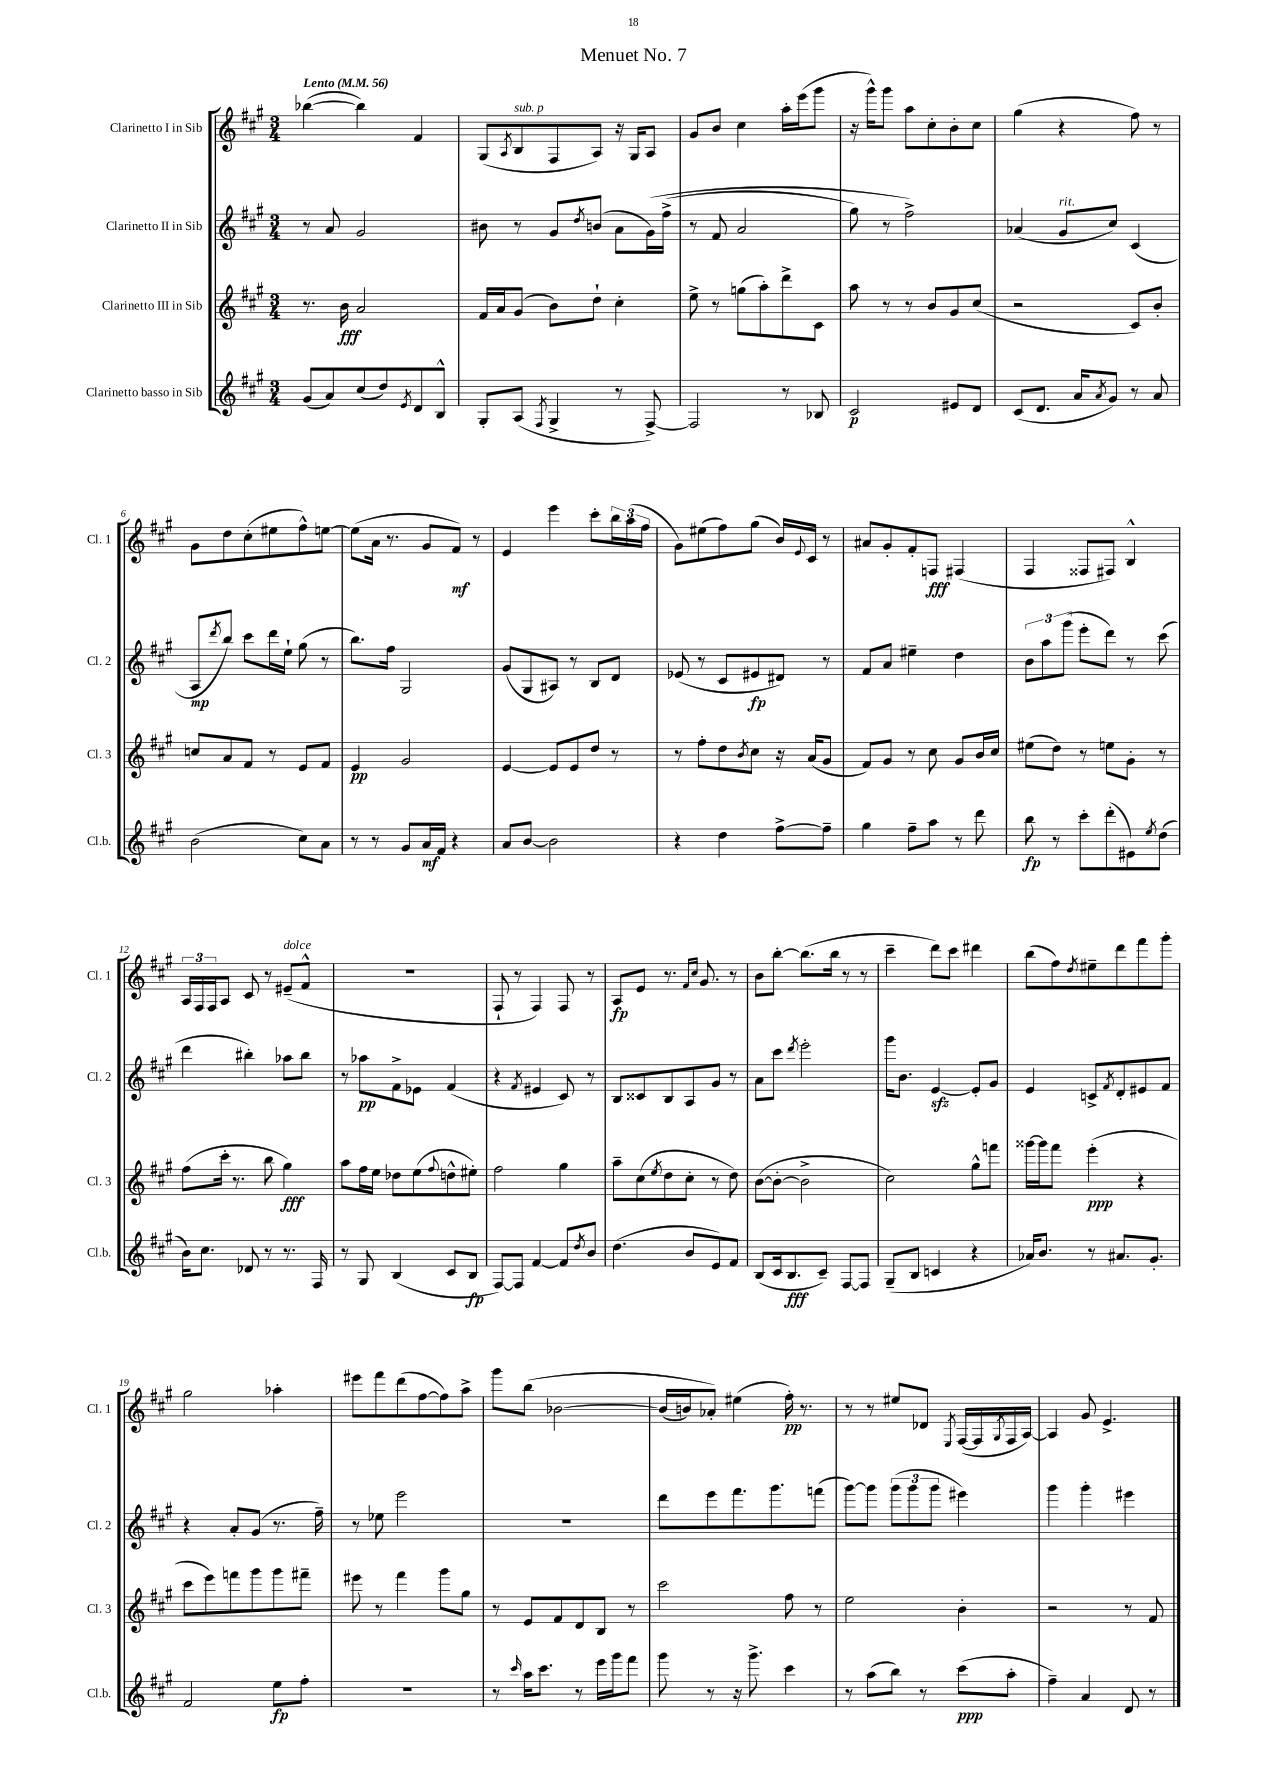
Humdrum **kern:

**kern	**kern	**kern	**kern
*staff4	*staff3	*staff2	*staff1
*clefG2	*clefG2	*clefG2	*clefG2
*k[f#c#g#]	*k[f#c#g#]	*k[f#c#g#]	*k[f#c#g#]
*M3/4	*M3/4	*M3/4	*M3/4
*MM56	*MM56	*MM56	*MM56
(8g#	8.r	8r	([4bb-
8a)	.	8a	.
.	16b	.	.
(8cc#	2a	2g#	4bb-])
8dd)	.	.	.
8qe	.	.	.
8d	.	.	4f#
8B^^	.	.	.
=	=	=	=
8G#'	16f#	8b#	(8G#
.	16a	.	.
.	.	.	8qA
(8A	(8g#	8r	8B
8qF#	.	.	.
4G#^	8b)	8g#	8F#
.	.	8qdd	.
.	8dd`	(8b	8A)
8r	4cc#'	8a	16r
.	.	.	16G#
[8F#^)	.	&(16g#)	8A
.	.	(16ff#^	.
=	=	=	=
2F#]	8ee^	8r	8g#
.	8r	8f#	8b
.	(8gg	2a	4cc#
.	8aa')	.	.
8r	8ddd^	.	16aa'
.	.	.	(16eee
8B-	8c#	.	8ggg#
=	=	=	=
2c#	8aa	8gg#)	16r
.	.	.	16ggg#^^)
.	8r	8r	8ggg#
.	8r	2ff#^&)	8aa
.	8b	.	8cc#'
8e#	8g#	.	8b'
8d	(8cc#	.	8cc#
=	=	=	=
(8c#	2r	(4a-	(4gg#
8.d	.	.	.
.	.	8g#	4r
16a	.	.	.
8qa	.	.	.
8g#)	.	8cc#)	.
8r	8c#)	(4c#	8ff#)
8a	8b'	.	8r
=	=	=	=
(2b	8cc	8A	8g#
.	.	8qddd	.
.	8a	8bb)	8dd
.	8f#	8ccc#	(8cc#'
.	8r	16ddd	8ee#
.	.	16ee`	.
8cc#)	8e	(8gg#	8ff#^^)
8a	8f#	8r	[8ee
=	=	=	=
8r	4e	8.bb)	(8ee]
8r	.	.	16a
.	.	16ff#	8.r
8g#	2g#	2G#	.
16a	.	.	8g#
16f#	.	.	.
4r	.	.	8f#)
.	.	.	8r
=	=	=	=
8a	[4e	(8g#	4e
[8b	.	8G#	.
2b]	8e]	8A#)	4eee
.	8e	8r	.
.	8dd	8B	8ccc#'
.	8r	8d	24bb
.	.	.	(24aa
.	.	.	24ff#
=	=	=	=
4r	8r	(8e-	8g#)
.	8ff#'	8r	(8ee#
4dd	8dd	8c#	8ff#)
.	8qb	.	.
.	8cc#	8e#	(8gg#
[8ff#^	16r	8d#)	16b)
.	.	.	8qqe
.	(16a	.	16c#
8ff#~]	8g#	8r	8r
=	=	=	=
4gg#	8f#)	8f#	8a#
.	8g#	8a	8g#'
8ff#~	8r	4ee#~	8f#'
8aa	8cc#	.	8F
8r	8g#	4dd	(4F#
8ddd	16b	.	.
.	16cc#	.	.
=	=	=	=
8bb	(8ee#	12b	4F#
.	.	12aa	.
8r	8dd)	.	.
.	.	(12ggg#	.
8ccc#'	8r	8eee'	8F##
(8ddd'	8ee	8ddd)	8F#)
8e#)	8g#'	8r	4B^^
8qee	.	.	.
(8dd	8r	(8ccc#	.
=	=	=	=
16b)	(8ff#	4ddd	24A
.	.	.	24F#
8.cc#	.	.	.
.	.	.	24F#
.	16ccc#'	.	8A
.	8.r	.	.
8d-	.	4bb#')	8c#
8r	8bb	.	8r
8.r	4gg#)	8aa-	(8e#~
.	.	8bb#	8f#^^
16F#	.	.	.
=	=	=	=
8r	8aa	8r	2.r
8G#	16ff#	8aa-	.
.	16ee	.	.
(4B	8dd-	8f#^	.
.	(8ee	8e-	.
.	8qqff#	.	.
8c#	8dd^^	(4f#	.
8B	8ee#')	.	.
=	=	=	=
[8F#)	2ff#	4r	8F#`
8F#]	.	.	8r
.	.	8qf#	.
[4f#	.	4e#	4F#)
8f#]	4gg#	8c#)	8F#
8qdd	.	.	.
8b	.	8r	8r
=	=	=	=
(4.dd	8aa~	8B	8A
.	(8cc#	8c##	8e
.	8qee	.	.
.	8dd	8B	8.r
8b	8cc#'	8A	.
.	.	.	16qqf#
.	.	.	16qqcc#
.	.	.	8.g#
8e)	8r	8g#	.
8f#	8dd)	8r	8r
=	=	=	=
(8B	([8b	8a	8b
16c#	8b'_	8ccc#	[8bb'
8.B	.	.	.
.	.	8qddd	.
.	2b^]	2eee'	(8.bb]
8c#~)	.	.	.
.	.	.	16bb
[8F#	.	.	8r
8F#]	.	.	8r
=	=	=	=
(8G#~	2cc#)	16ggg#	4ccc#~
.	.	8.b	.
8B	.	.	.
4c	.	[4e	8ddd)
.	.	.	8ccc#
4r	8gg#^^	8e']	4ddd#
.	8fff	8g#	.
=	=	=	=
16a-)	[16ggg##	4e	(8bb
8.b	16ggg##]	.	.
.	8fff#	.	8ff#)
.	.	.	8qdd
8r	(4eee'	8c^	8ee#~
.	.	8qf#	.
8.a#	.	8d'	8ddd
.	4r	8e#	8fff#
8.g#'	.	.	.
.	.	8f#	8ggg#'
=	=	=	=
2f#	8ccc#	4r	2gg#
.	8eee)	.	.
.	8fff	8a'	.
.	8ggg#	(8g#	.
8ee	8ggg#	8.r	4aa-'
8ff#'	8fff#~	.	.
.	.	16ff#~)	.
=	=	=	=
2.r	8eee#	8r	8eee#
.	8r	8ee-	8fff#
.	4fff#	2eee	(8ddd
.	.	.	[8ff#
.	8ggg#	.	8ff#])
.	8gg#	.	8aa^
=	=	=	=
8r	8r	2.r	8ggg#
16qqccc#	.	.	.
16aa	8e	.	&(8bb
8.ccc#	.	.	.
.	8f#	.	[2b-
8r	8d	.	.
16eee	8B	.	.
16ggg#	.	.	.
8fff#	8r	.	.
=	=	=	=
8ggg#	2ccc#	8ddd	(16b-]
.	.	.	16b)
8r	.	8eee	8a-'&)
16r	.	8.fff#	(4ee#
8.ggg#^	.	.	.
.	.	8.ggg#	.
4ccc#	8ff#	.	16ff#')
.	.	.	8.r
.	8r	(8fff	.
=	=	=	=
8r	2ee	[8ggg#)	8r
(8aa	.	8ggg#]	8r
8bb)	.	(12ggg#	8ee#
.	.	12ggg#	.
8r	.	.	8d-
.	.	12ggg#	.
.	.	.	8qE
(8ccc#	4b'	4eee#)	([16F#
.	.	.	16F#]
.	.	.	8qG#
8aa'	.	.	16F#
.	.	.	[16A)
=	=	=	=
4ff#~)	2r	4ggg#	4A]
4a	.	4ggg#'	8g#
.	.	.	4.e^
8d	8r	4eee#	.
8r	8f#	.	.
==	==	==	==
*-	*-	*-	*-
